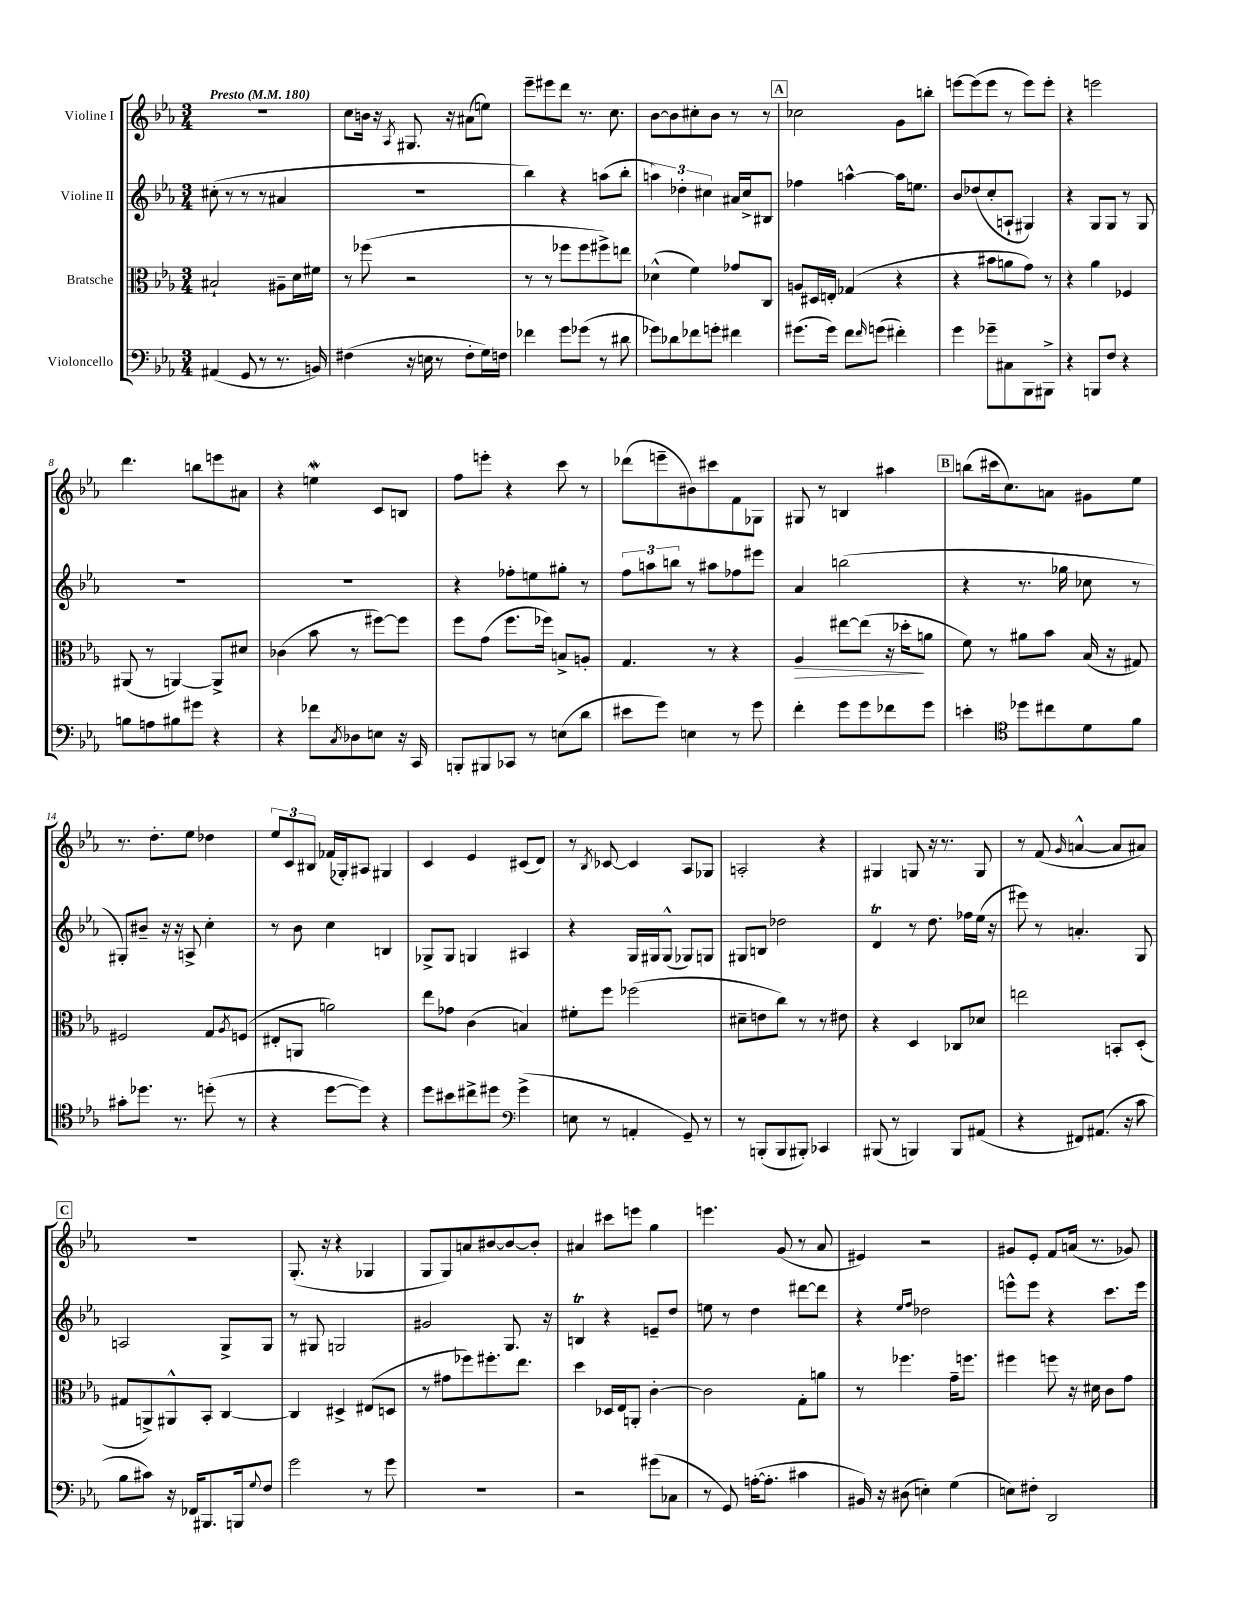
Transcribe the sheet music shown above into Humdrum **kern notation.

**kern	**kern	**kern	**kern
*staff4	*staff3	*staff2	*staff1
*clefF4	*clefC3	*clefG2	*clefG2
*k[b-e-a-]	*k[b-e-a-]	*k[b-e-a-]	*k[b-e-a-]
*M3/4	*M3/4	*M3/4	*M3/4
*MM180	*MM180	*MM180	*MM180
(4AA#/	2B#`/	(8cc#'\	2.r
.	.	8r	.
8GG/	.	8r	.
8r	.	8r	.
8.r	8A#~\L	4a#/	.
.	16d\L	.	.
16BB/)	16f#\JJ	.	.
=	=	=	=
(4F#\	8r	2.r	8cc\L
.	(8ff-\	.	16b\Jk
.	.	.	16r
.	.	.	8qA-/
16r	2r	.	8.G#/
16E\	.	.	.
8r	.	.	.
.	.	.	16r
8F#'\L	.	.	(8a#\L
16G\L)	.	.	8ee\J)
16F\JJ	.	.	.
=	=	=	=
4f-\	8r	4bb-\)	8eee-~\L
.	8r	.	8eee#\
8g\L	8ff-\L	4r	8ddd\J
(8g-\J	8ff-\	.	8.r
8r	8ff#^\)	(8aa\L	.
.	.	.	8.cc\
8d#\	8ee\J	8bb-'\J	.
=	=	=	=
8g-\L)	(4d-^^\	6aa\)	[8b-\L
8d-\	.	.	8b-\]
.	.	6dd-'\	.
8f-\	4f\)	.	8cc#'\
.	.	6cc#\	.
8g'\J	.	.	8b-\J
4f#\	8g-/L	16a#/LL	8r
.	.	16cc#^/J	.
.	8C/J	8B#/J	8r
=	=	=	=
(8.g#\L	8A/L	4ff-\	2cc-\
.	16D#/L	.	.
16g#\Jk)	16E'/JJ	.	.
8f\L	(4G-/	[4aa^^\	.
16qqf/	.	.	.
(8g\J	.	.	.
4f#'\)	4r	16aa\]LK	8g\L
.	.	8.ee\J	.
.	.	.	8bb'\J
=	=	=	=
4g\	4r	8b-/L	[8eee\L
.	.	(8dd-/	(8eee\]
8g-~\L	8b#\L	8cc'/	8eee\J
8C#\	8a\	8A`/J	8r
8BBB-\	8g\J)	4G#/)	8eee\L)
8BBB#^\J	8r	.	8eee'\J
=	=	=	=
4r	4r	4r	4r
8BBB/L	4a-\	8G/L	2eee\
8F/J	.	8G/J	.
4r	4F-/	8r	.
.	.	8G/	.
=	=	=	=
8B\L	(8AA#/	2.r	4.ddd\
8A\	8r	.	.
8B#\	[4AA/)	.	.
8g#\J	.	.	8bb\L
4r	8AA^/]L	.	8eee\
.	8d#/J	.	8a#\J
=	=	=	=
4r	(4c-\	2.r	4r
8f-\L	8b-\	.	4ee\
8qC/	.	.	.
8D-\	8r	.	.
8E\J	[8ff#\L)	.	8c/L
16r	8ff#\]J	.	8B/J
16CC/	.	.	.
=	=	=	=
8BBB'/L	8ff\L	4r	8ff\L
8BBB#/	(8g\J	.	8eee'\J
8CC-/J	8.ff\L	8ff-'\L	4r
8r	.	8ee\	.
.	16ff-\Jk)	.	.
(8E\L	8B^/L	8gg#'\J	8ccc\
8d\J	8A'/J	8r	8r
=	=	=	=
8e#\L	4.G/	12ff\L	(8ddd-\L
.	.	12aa\	.
8g\J)	.	.	8eee~\
.	.	12bb\J	.
4E\	.	8r	8b#\)
.	8r	8aa#\L	8ccc#\
8r	4r	8ff-\	8f\
8g\	.	8eee#\J	8G-\J
=	=	=	=
4f'\	4A-/	4a-/	8G#/
.	.	.	8r
8g\L	[8ee#\L	(2bb\	4B/
8g\	(8ee#\]J	.	.
8f-\	16r	.	4aa#\
.	16dd-'\LK	.	.
8g\J	8a\J	.	.
=	=	=	=
4e'\	8f\)	4r	(8bb\L
.	8r	.	16ccc#\k
.	.	.	8.cc\)
*clefC4	*	*	*
8dd-\L	8a#\L	8.r	.
8cc#\	8b-\J	.	8a\J
.	.	16gg-\	.
8d\	(16B-/	8cc-\	8g#\L
.	16r	.	.
8f\J	8G#/)	8r	8ee-\J
=	=	=	=
8g#'\L	2F#/	8G#'/L)	8.r
8.dd-\J	.	8b#~/J	.
.	.	.	8.dd'\L
.	.	16r	.
8.r	.	16r	.
.	.	8A^/	8ee-\J
(8dd'\	8G/L	4cc'\	4dd-\
.	8qA-/	.	.
8r	(8F/J	.	.
=	=	=	=
4r	8E#'/L	8r	12ee-/L
.	.	.	12c/
.	8AA/J	8b-\	.
.	.	.	12B#/J
[8dd\L	2a\)	4cc\	(16f-/LL
.	.	.	16G-'/J)
8dd\]J)	.	.	8A#/J
4r	.	4B/	4G#/
=	=	=	=
8dd\L	8ee-\L	8G-^/L	4c/
8b#\	8g-\J	8G-/J	.
8cc#^\	(4c\	4G/	4e-/
8dd#\J	.	.	.
*clefF4	*	*	*
(4g^\	4B/)	4A#/	(8c#/L
.	.	.	8d/J)
=	=	=	=
8E\	8f#'\L	4r	8r
.	.	.	8qB-/
8r	8ff\J	.	[8c-/
4AA'/	(2ff-\	16G/LL	4c-/]
.	.	16G#/J	.
.	.	(8G#^^/J	.
8GG~/)	.	8G-/L)	8A-/L
8r	.	8G/J	8G-/J
=	=	=	=
8r	8d#~\L	8G#/L	2A'/
(8BBB'/L	8e\	8B/J	.
8BBB/	8cc\J)	2dd-\	.
8BBB#'/J)	8r	.	.
4CC-/	8r	.	4r
.	8e#\	.	.
=	=	=	=
(8BBB#/	4r	4d/	4G#/
8r	.	.	.
4BBB/)	4D/	8r	8G/
.	.	8.dd\	16r
.	.	.	8.r
8BBB/L	8C-/L	.	.
.	.	16ff-\LL	.
(8AA#/J	8d-/J	(16ee-\JJ	8G/
.	.	16r	.
=	=	=	=
4r	2ee\	8eee#\)	8r
.	.	8r	(8f/
.	.	.	16qqg/
8FF#/L)	.	4.a'/	[4a^^/
(8.AA#/J	.	.	.
.	8BB'/L	.	8a/]L
16r	.	.	.
8c\	(8D'/J	8G/	8a#/J)
=	=	=	=
8B-\L	8G#/L	2A/	2.r
8c#\J)	8AA^/)	.	.
16r	8AA#^^/	.	.
16FF-/LK	.	.	.
8.BBB#/	8BB-'/J	.	.
.	[4C/	8G^/L	.
16BBB/k	.	.	.
8qqG/	.	.	.
8F/J	.	8G/J	.
=	=	=	=
2g\	4C/]	8r	(8.G'/
.	.	8G#/	.
.	.	.	16r
.	4D#^/	2G/	4r
8r	(8E#/L	.	4G-/
8g\	8D/J	.	.
=	=	=	=
2.r	8r	2g#/	8G/L
.	8g#\L	.	8G/)
.	8ff-\)	.	8a/
.	8.ff#'\	.	[8b#/
.	.	8.G/	8b#/_
.	8.ee-\J	.	.
.	.	.	8b#'/]J
.	.	16r	.
=	=	=	=
2r	4dd\	4B/	4a#/
.	16D-/LL	4r	8ccc#\L
.	16E-/J	.	.
.	8AA'/J	.	8eee\J
(8g#\L	[4c'\	8e~/L	4gg\
8C-\J	.	8dd/J	.
=	=	=	=
8r	2c\]	8ee\	4.eee\
8GG/)	.	8r	.
([16A'\LK	.	4dd\	.
8.A'\]J	.	.	.
.	.	.	(8g/
4c#\	8G'\L	[8ddd#\L	8r
.	8a\J	8ddd#\]J	8a-/
=	=	=	=
16BB#/)	8r	4r	4e#/)
16r	.	.	.
(8D#\	4.ff-\	.	.
.	.	16qqee-/LL	.
.	.	16qqff/JJ	.
4E'\)	.	2dd-\	2r
(4G\	16g~\LK	.	.
.	8.ff\J	.	.
=	=	=	=
8E\L)	4ff#\	8eee^^\L	8g#/L
8F#'\J	.	8eee\J	8e-'/J
2DD/	8ff\	4r	8f/L
.	16r	.	(16a/Jk
.	16d#\	.	8.r
.	8c\L	8.ccc\L	.
.	8g\J	.	8g-/)
.	.	16eee\Jk	.
==	==	==	==
*-	*-	*-	*-
